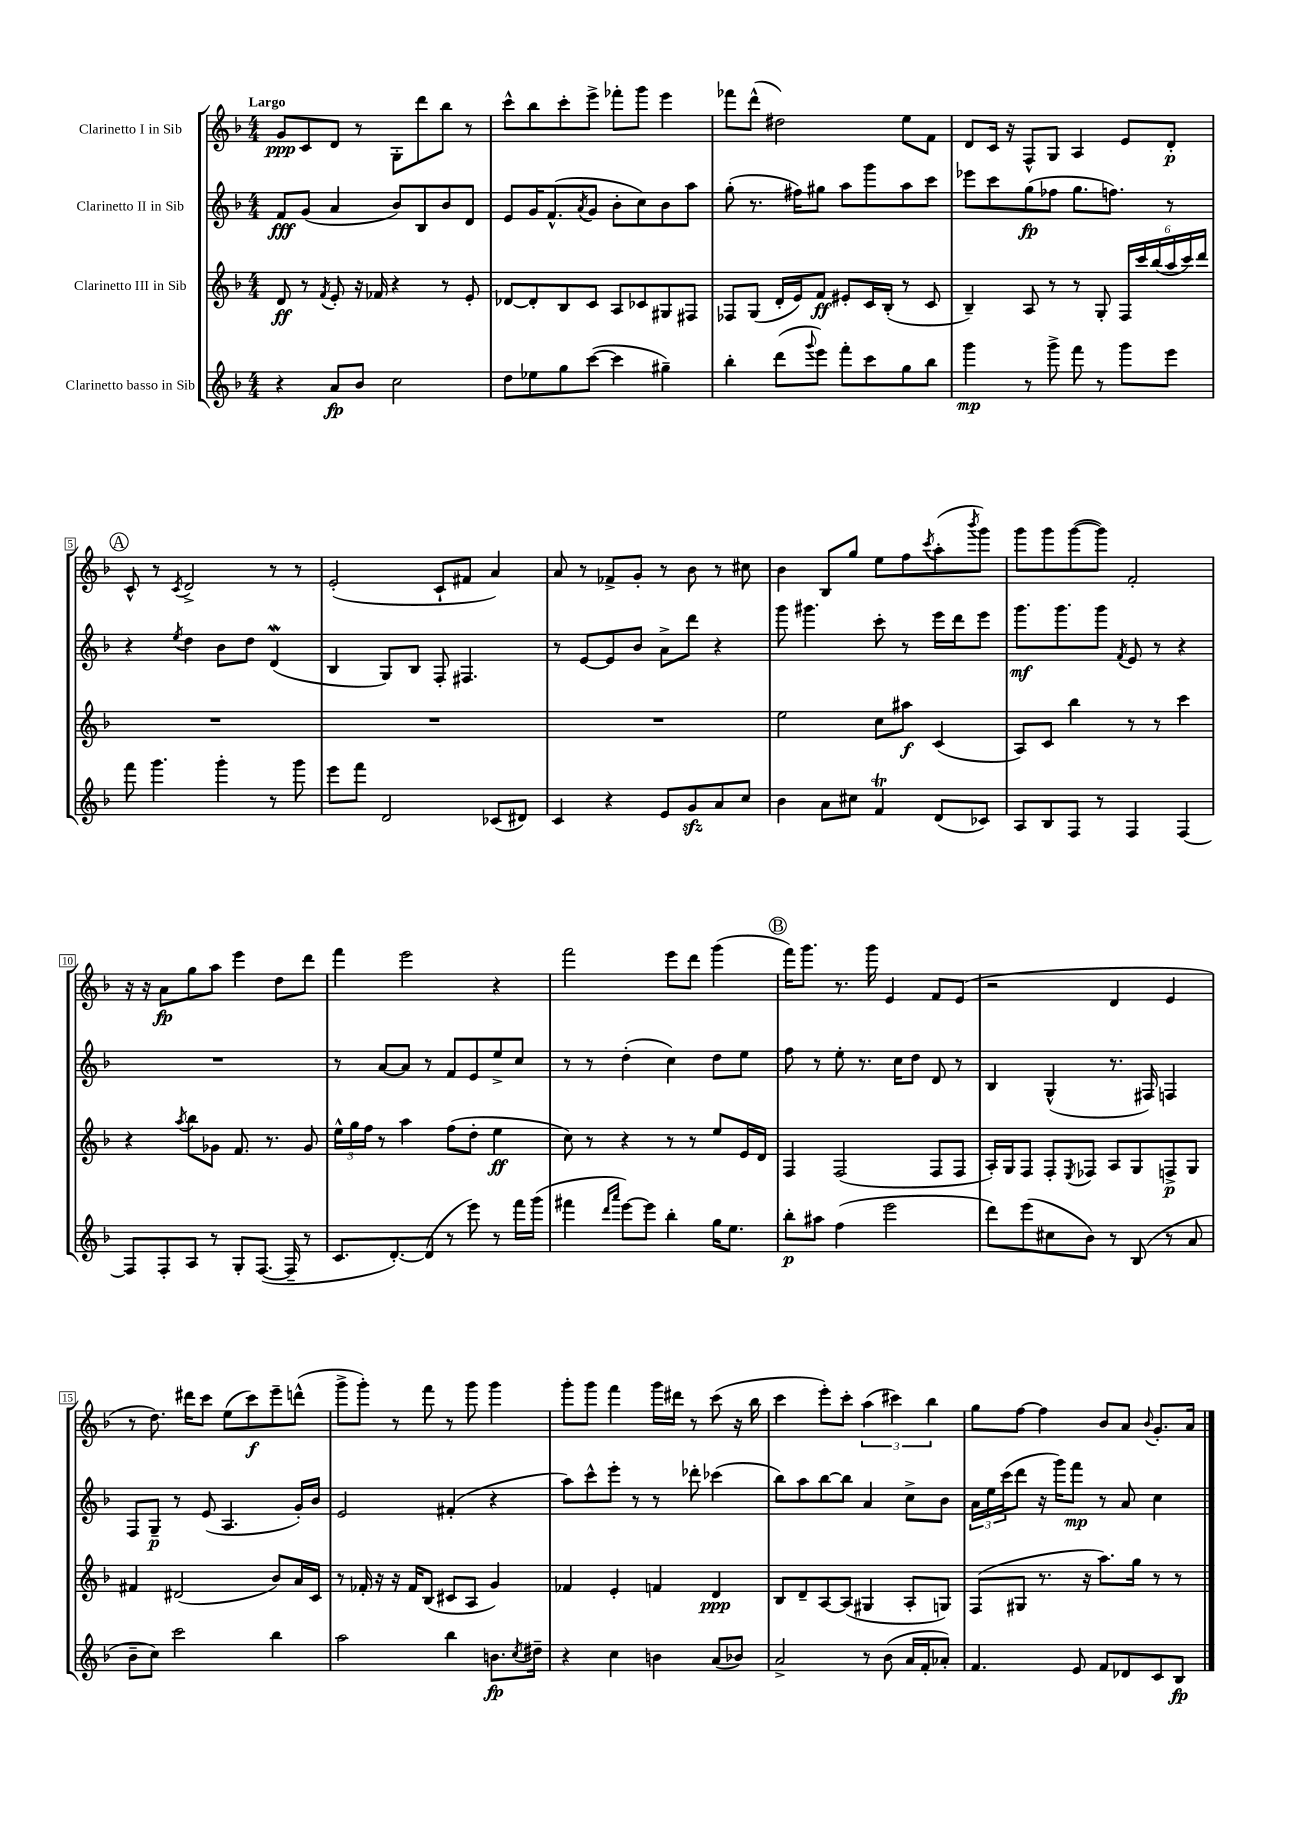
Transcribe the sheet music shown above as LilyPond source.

<<
\new StaffGroup <<
\new Staff = "s0" \with { instrumentName = "Clarinetto I in Sib" } {
    \clef treble \key f \major \numericTimeSignature \time 4/4 \tempo "Largo"
    g'8\ppp c'8 d'8 r8 g8-. d'''8 bes''8 r8 |
    c'''8-^ bes''8 c'''8-. e'''8-> fes'''8-. g'''8 e'''4 |
    fes'''8 d'''8-^( dis''2) e''8 f'8 |
    d'8 c'16 r16 f8-^ g8 a4 e'8 d'8-.\p |
    \mark \markup { \circle "A" } c'8-^ r8 \acciaccatura { c'8 } d'2-> r8 r8 |
    e'2-.( c'8-! fis'8 a'4) |
    a'8 r8 fes'8-> g'8-. r8 bes'8 r8 cis''8 |
    bes'4 bes8 g''8 e''8 f''8 \acciaccatura { c'''8 } a''8-.( \acciaccatura { bes'''8 } g'''8) |
    g'''8 g'''8 g'''8~( g'''8) f'2-. |
    r16 r16 a'8\fp g''8 a''8 e'''4 d''8 d'''8 |
    f'''4 e'''2 r4 |
    f'''2 e'''8 d'''8 g'''4( |
    \mark \markup { \circle "B" } f'''16) g'''8. r8. g'''16 e'4 f'8 e'8( |
    r2 d'4 e'4 |
    r8 d''8.) dis'''16 c'''8 e''8( c'''8\f) e'''8-- d'''8-^( |
    g'''8-> g'''8-.) r8 f'''8 r8 g'''8 g'''4 |
    g'''8-. g'''8 f'''4 g'''16 dis'''16 r8 c'''8( r16 bes''16 |
    c'''4 e'''8-.) c'''8-. \tuplet 3/2 { a''4( cis'''4) bes''4 } |
    g''8 f''8~ f''4 bes'8 a'8 \appoggiatura { bes'8 } g'8.-. a'16 \bar "|." |
}
\new Staff = "s1" \with { instrumentName = "Clarinetto II in Sib" } {
    \clef treble \key f \major \numericTimeSignature \time 4/4
    f'8\fff g'8( a'4 bes'8) bes8 bes'8 d'8 |
    e'8 g'16 f'8.-^( \acciaccatura { a'8 } g'8 bes'8-. c''8) bes'8 a''8 |
    g''8-.( r8. fis''16) gis''8 a''8 g'''8 a''8 c'''8 |
    ees'''8 c'''8 g''8\fp( fes''8 g''8. f''8.) r8 |
    \mark \markup { \circle "A" } r4 \acciaccatura { e''8 } d''4 bes'8 d''8 d'4\mordent( |
    bes4 g8) bes8 f8-. fis4. |
    r8 e'8~ e'8 bes'8 a'8-> d'''8 r4 |
    g'''8 gis'''4. c'''8-. r8 e'''16 d'''16 e'''8 |
    g'''8.\mf g'''8. g'''8 \acciaccatura { f'8 } e'8 r8 r4 |
    R1 |
    r8 a'8~ a'8 r8 f'8 e'8 e''8-> c''8 |
    r8 r8 d''4-.( c''4) d''8 e''8 |
    \mark \markup { \circle "B" } f''8 r8 e''8-. r8. c''16 d''8 d'8 r8 |
    bes4 g4-^( r8. fis16) f4 |
    f8 g8--\p r8 e'8( a4. g'16-.) bes'16 |
    e'2 fis'4-.( r4 |
    a''8) c'''8-^ e'''8-. r8 r8 des'''8-. ces'''4( |
    bes''8) a''8 bes''8~ bes''8 a'4 c''8-> bes'8 |
    \tuplet 3/2 { a'16 e''16 c'''16( } d'''8 r16 g'''16) f'''8\mp r8 a'8 c''4 \bar "|." |
}
\new Staff = "s2" \with { instrumentName = "Clarinetto III in Sib" } {
    \clef treble \key f \major \numericTimeSignature \time 4/4
    d'8\ff r8 \acciaccatura { f'8 } e'8-. r16 fes'16 r4 r8 e'8-. |
    des'8~ des'8-. bes8 c'8 a8 ces'8 gis8 fis8 |
    fes8 g8( d'16-. e'16) f'8\ff eis'8-. c'16 bes16-.( r8 c'8 |
    bes4--) a8 r8 r8 g8-. \tuplet 6/4 { f16 c'''16 bes''16( a''16 c'''16) d'''16 } |
    \mark \markup { \circle "A" } R1 |
    R1 |
    R1 |
    e''2 c''8 ais''8\f c'4( |
    a8) c'8 bes''4 r8 r8 c'''4 |
    r4 \acciaccatura { a''8 } bes''8 ges'8 f'8. r8. ges'8 |
    \tuplet 3/2 { e''16-^ g''16 f''16 } r8 a''4 f''8( d''8-. e''4\ff |
    c''8) r8 r4 r8 r8 e''8 e'16 d'16 |
    \mark \markup { \circle "B" } f4 f2( f8 f8 |
    a16-.) g16 f8 f8-. \acciaccatura { e8 } fes8 a8 g8 f8->\p g8 |
    fis'4 dis'2( bes'8) a'16 c'16 |
    r8 fes'16-. r16 r16 fes'16 bes8( cis'8 a8 g'4) |
    fes'4 e'4-. f'4 d'4\ppp |
    bes8 d'8-- a8~ a8( gis4 a8-. g8) |
    f8( gis8 r8. r16 a''8.) g''16 r8 r8 \bar "|." |
}
\new Staff = "s3" \with { instrumentName = "Clarinetto basso in Sib" } {
    \clef treble \key f \major \numericTimeSignature \time 4/4
    r4 a'8\fp bes'8 c''2 |
    d''8 ees''8 g''8 c'''8~( c'''4 gis''4--) |
    bes''4-. d'''8( \appoggiatura { g'''8 } e'''8) f'''8-. c'''8 g''8 bes''8 |
    g'''4\mp r8 g'''8-> f'''8 r8 g'''8 e'''8 |
    \mark \markup { \circle "A" } f'''8 g'''4. g'''4-. r8 g'''8 |
    e'''8 f'''8 d'2 ces'8( dis'8) |
    c'4 r4 e'8 g'8\sfz a'8 c''8 |
    bes'4 a'8 cis''8 f'4\trill d'8( ces'8) |
    a8 bes8 f8 r8 f4 f4~ |
    f8 f8-. a8 r8 g8-. f8.~( f16-- r8 |
    c'8. d'8.~-.) d'8( r8 e'''8) r8 f'''16 g'''16( |
    fis'''4 \grace { d'''16 a'''16 } e'''8~) e'''8 bes''4-. g''16 e''8. |
    \mark \markup { \circle "B" } bes''8-.\p ais''8 f''4( e'''2 |
    d'''8) e'''8( cis''8 bes'8) r8 bes8( r8 a'8 |
    bes'8-- c''8) c'''2 bes''4 |
    a''2 bes''4 b'8.\fp \acciaccatura { c''8 } dis''16-- |
    r4 c''4 b'4 a'8( bes'8) |
    a'2-> r8 bes'8( a'16 f'16-. aes'8-.) |
    f'4. e'8 f'8 des'8 c'8 bes8\fp \bar "|." |
}
>>
>>
\layout { \context { \Score \override BarNumber.stencil = #(make-stencil-boxer 0.1 0.3 ly:text-interface::print) } }
